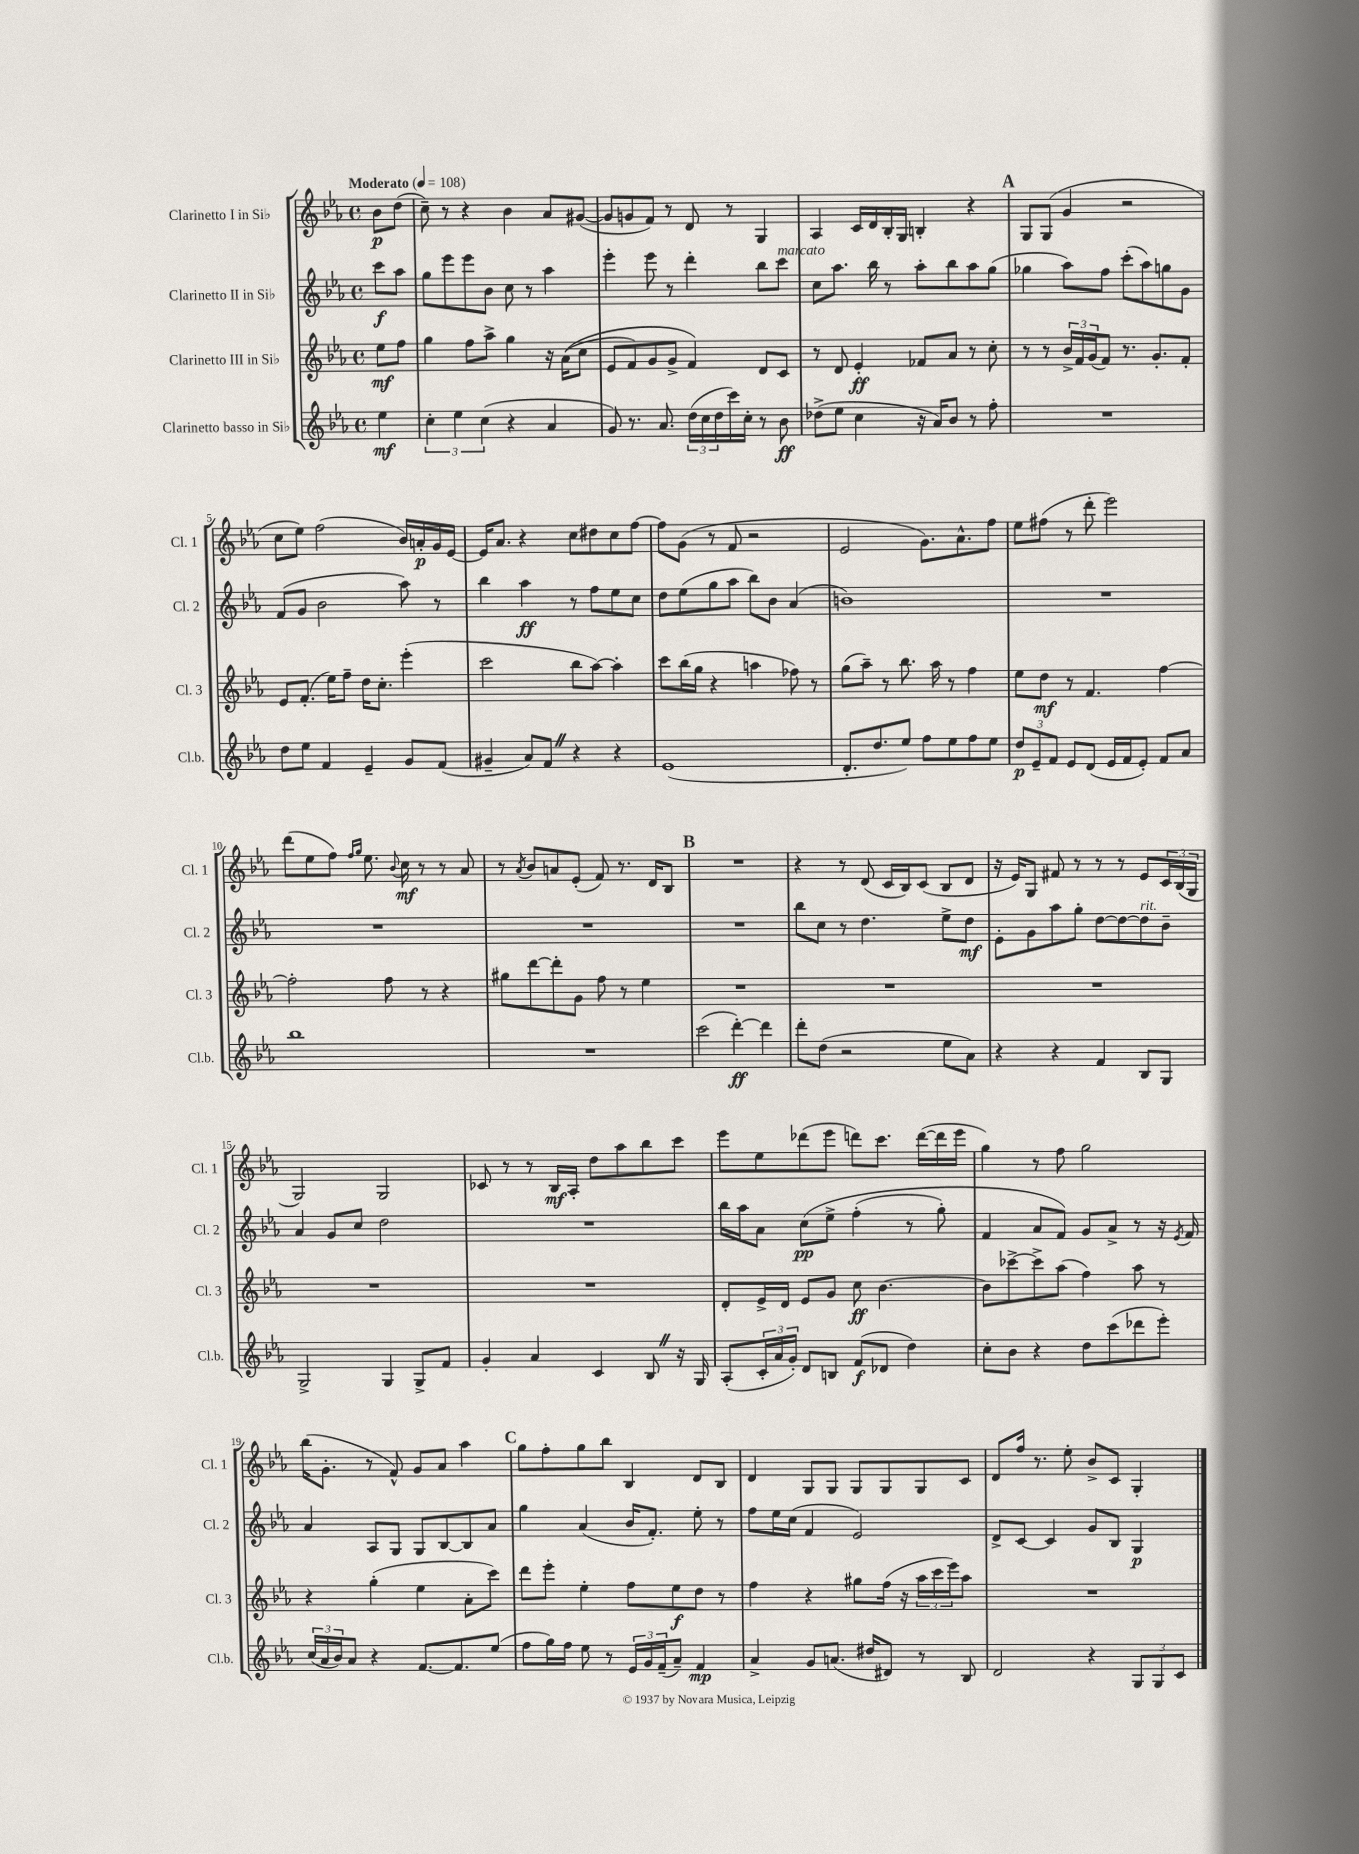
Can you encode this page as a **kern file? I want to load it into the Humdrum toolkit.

**kern	**kern	**kern	**kern
*staff4	*staff3	*staff2	*staff1
*clefG2	*clefG2	*clefG2	*clefG2
*k[b-e-a-]	*k[b-e-a-]	*k[b-e-a-]	*k[b-e-a-]
*M4/4	*M4/4	*M4/4	*M4/4
*met(c)	*met(c)	*met(c)	*met(c)
*MM108	*MM108	*MM108	*MM108
4ee-\	8ee-\L	8ccc\L	8b-\L
.	8ff\J	8aa-\J	(8dd\J
=	=	=	=
6cc'\	4gg\	8gg\L	8cc~\)
.	.	8eee-\	8r
6ee-\	.	.	.
.	8ff\L	8eee-\	4r
(6cc\	.	.	.
.	8aa-^\J	8b-\J	.
4r	4gg\	8cc\	4b-\
.	.	8r	.
4a-/	16r	4aa-\	8a-/L
.	&((16a-\LK	.	.
.	8cc\J	.	([8g#/J
=	=	=	=
8g/)	8e-/L	4eee-'\	8g#/]L
8.r	8f/)	.	8g/
.	8g/	8eee-\	8f/J)
8.a-/	.	.	.
.	8g^/J	8r	8r
(24dd\LL	4f/&)	4ddd'\	8d/
24cc\	.	.	.
24dd\	.	.	.
16ccc\)	.	.	8r
16cc'\JJ	.	.	.
8r	8d/L	8bb-\L	4G/
8b-\	8c/J	8ccc\J	.
=	=	=	=
(8dd-^\L	8r	8cc\L	4A-/
8ee-\J	8d/	8.aa-\J	.
4cc\	4e-'/	.	16c/LL
.	.	16bb-\	16d/
.	.	8r	16B-'/
.	.	.	16G/JJ
16r	8f-/L	8aa-'\L	4B'/
16a-/LK)	.	.	.
8b-/J	8a-/J	8bb-\	.
8r	8r	8aa-\	4r
8ff'\	8cc'\	(8gg\J	.
=	=	=	=
1r	8r	4gg-\	8G/L
.	8r	.	(8G/J
.	24b-^/LL	8aa-\L)	4g/
.	24f/	.	.
.	(24g/J	.	.
.	8f/J)	8ff\J	.
.	8.r	(8ccc'\L	2r
.	.	8aa-\)	.
.	8.g'/L	.	.
.	.	8gg\	.
.	8f'/J	8g\J	.
=	=	=	=
8dd\L	8e-/L	(8f/L	8cc\L
8ee-\J	(8.f'/J	8g/J	8ee-\J)
4f/	.	2b-\	(2ff\
.	16ee-\LK)	.	.
.	8ff~\J	.	.
4e-~/	16dd\LK	.	.
.	8.cc'\J	.	.
8g/L	(4eee-'\	8aa-\)	16b-/LL)
.	.	.	16a'/
(8f/J	.	8r	16g/
.	.	.	[16e-/JJ
=	=	=	=
4g#~/	2ccc\	4bb-\	16e-/]LK
.	.	.	8.a-/J
8a-/L)	.	4aa-\	4r
8f/J	.	.	.
4r	8bb-\L	8r	8cc\L
.	[8aa-\J)	8ff\L	8dd#\
4r	4aa-'\]	8ee-\	8cc\
.	.	8cc\J	[8ff\J
=	=	=	=
(1e-	8ccc\L	8dd\L	8ff\]L
.	(16bb-\L	(8ee-\	(8g\J
.	16gg\JJ	.	.
.	4r	8gg\	8r
.	.	8aa-\J	8f/
.	4aa\	8bb-\L)	2r
.	.	8b-\J	.
.	8ff-\)	(4a-/	.
.	8r	.	.
=	=	=	=
8.d'/L	(8gg\L	1b)	2e-/
.	8aa-~\J)	.	.
8.dd/	.	.	.
.	8r	.	.
8ee-/J)	8.bb-\	.	.
8ff\L	.	.	8.g\L)
.	16aa-\	.	.
8ee-\	8r	.	.
.	.	.	8.a-^^\
8ff\	4ff\	.	.
8ee-\J	.	.	8ff\J
=	=	=	=
12dd/L	8ee-\L	1r	8ee-\L
12e-~/	.	.	.
.	8dd\J	.	(8ff#\J
12f/J	.	.	.
8e-/L	8r	.	8r
(8d/J	4.f/	.	8ddd'\
16e-/LL	.	.	2eee-\)
16f/J	.	.	.
8e-'/J)	.	.	.
8f/L	[4ff\	.	.
8a-/J	.	.	.
=	=	=	=
1bb-	2ff'\]	1r	(8ddd\L
.	.	.	8ee-\
.	.	.	8ff\J)
.	.	.	16qqff/LL
.	.	.	16qqgg/JJ
.	.	.	8.ee-\
.	8ff\	.	.
.	.	.	8qqb-/
.	.	.	16cc\
.	8r	.	8r
.	4r	.	8r
.	.	.	8a-/
=	=	=	=
1r	8gg#\L	1r	8r
.	.	.	8qa-/
.	[8ddd\	.	8b-/L
.	8ddd'\]	.	8a/
.	8g\J	.	(8e-'/J
.	8ff\	.	8f/)
.	8r	.	8.r
.	4ee-\	.	.
.	.	.	16d/LK
.	.	.	8B-/J
=	=	=	=
(2ccc\	1r	1r	1r
[4ddd'\)	.	.	.
4ddd\]	.	.	.
=	=	=	=
8ddd'\L	1r	8bb-\L	4r
(8dd\J	.	8cc\J	.
2r	.	8r	8r
.	.	4.dd\	(8d/
.	.	.	16c/LL
.	.	.	16B-/J)
.	.	.	(8c/J
8ee-\L	.	8ee-^\L	8B-/L
8a-\J)	.	8dd\J	8d/J
=	=	=	=
4r	1r	8e-'\L	16r
.	.	.	16e-/LK)
.	.	8g\	8G/J
4r	.	8aa-\	8f#/
.	.	8gg'\J	8r
4f/	.	[8dd\L	8r
.	.	8dd\_	8r
8B-/L	.	8dd\]	8e-/L
8G/J	.	8b-~\J	24c/L
.	.	.	(24B-/
.	.	.	24G/JJ
=	=	=	=
2G^/	1r	4a-/	2G/)
.	.	8g/L	.
.	.	8cc/J	.
4G/	.	2dd\	2G/
8G^/L	.	.	.
8f/J	.	.	.
=	=	=	=
4g'/	1r	1r	8c-/
.	.	.	8r
4a-/	.	.	8r
.	.	.	16B-/LL
.	.	.	16A-'/JJ
4c/	.	.	8dd\L
.	.	.	8aa-\
8B-/	.	.	8bb-\
16r	.	.	8ccc\J
16G/	.	.	.
=	=	=	=
(8A-'/L	8d'/L	16bb-\LL	8eee-\L
.	.	16aa-\J	.
24c'/L	16e-^/L	8a-\J	8ee-\
24a-/	.	.	.
.	16d/JJ	.	.
24g'/JJ)	.	.	.
8d/L	8e-/L	&(8cc\L	(8ddd-\
8B/J	8g/J	8ee-^\J	8eee-\J
(8f/L	8cc\	(4ff'\	8ddd\L)
8d-/J	[4.b-\	.	8.ccc\J
4dd\)	.	8r	.
.	.	.	([16ddd\LL
.	.	8gg'\)	16ddd\]
.	.	.	16eee-\JJ
=	=	=	=
8cc'\L	8b-\]L	4f/	4gg\)
8b-\J	[8ccc-^\	.	.
4r	8ccc-^\]	8a-/L	8r
.	(8aa-\J	8f/J&)	8ff\
8dd\L	4ff\)	8g/L	2gg\
(8ccc\	.	8a-^/J	.
8ddd-\	8aa-\	8r	.
8eee-'\J)	8r	16r	.
.	.	8qe-/	.
.	.	16f/	.
=	=	=	=
(24cc/LL	4r	4a-/	(16bb-\LK
24a-/	.	.	.
.	.	.	8.g'\J
24b-/J)	.	.	.
8a-/J	.	.	.
4r	(4gg'\	8A-/L	8r
.	.	8G/J	8f^^/)
[8.f/L	4ee-\	8G/L	8g/L
.	.	[8B-/	8a-/J
8.f/]	.	.	.
.	8a-'\L	8B-/]	4aa-\
(8ee-/J	8ccc\J)	8a-/J	.
=	=	=	=
8ff\L	8ddd\L	4gg\	8gg\L
16gg\L)	8eee-'\J	.	8ff'\
16ff\JJ	.	.	.
8ee-\	4ee-'\	(4a-/	8gg\
8r	.	.	8bb-\J
24e-/LL	8ff\L	16b-/LK	4B-/
24g/	.	.	.
.	.	8.f'/J)	.
(24f~/J	.	.	.
8a-~/J)	8ee-\	.	.
4f/	8dd\J	8ee-'\	8d/L
.	8r	8r	8B-/J
=	=	=	=
4a-^/	4ff\	8ff\L	4d/
.	.	16ee-\L	.
.	.	(16cc\JJ	.
8g/L	4r	4f/	8G/L
(8.a/J	.	.	8G/J
.	8gg#\L	2e-/)	8G/L
16dd#/LK	.	.	.
8d#/J)	(16ff\Jk	.	8G/
.	16r	.	.
8r	24aa-\LL	.	8G/
.	24ccc\	.	.
.	24eee-\J)	.	.
8B-/	8aa-\J	.	8c/J
=	=	=	=
2d/	1r	8d^/L	8d/L
.	.	[8c/J	16ff/Jk
.	.	.	8.r
.	.	4c/]	.
.	.	.	8ee-'\
4r	.	8g/L	8b-^/L
.	.	8B-/J	8c/J
12G/L	.	4G/	4G'/
12G/	.	.	.
12c/J	.	.	.
==	==	==	==
*-	*-	*-	*-
